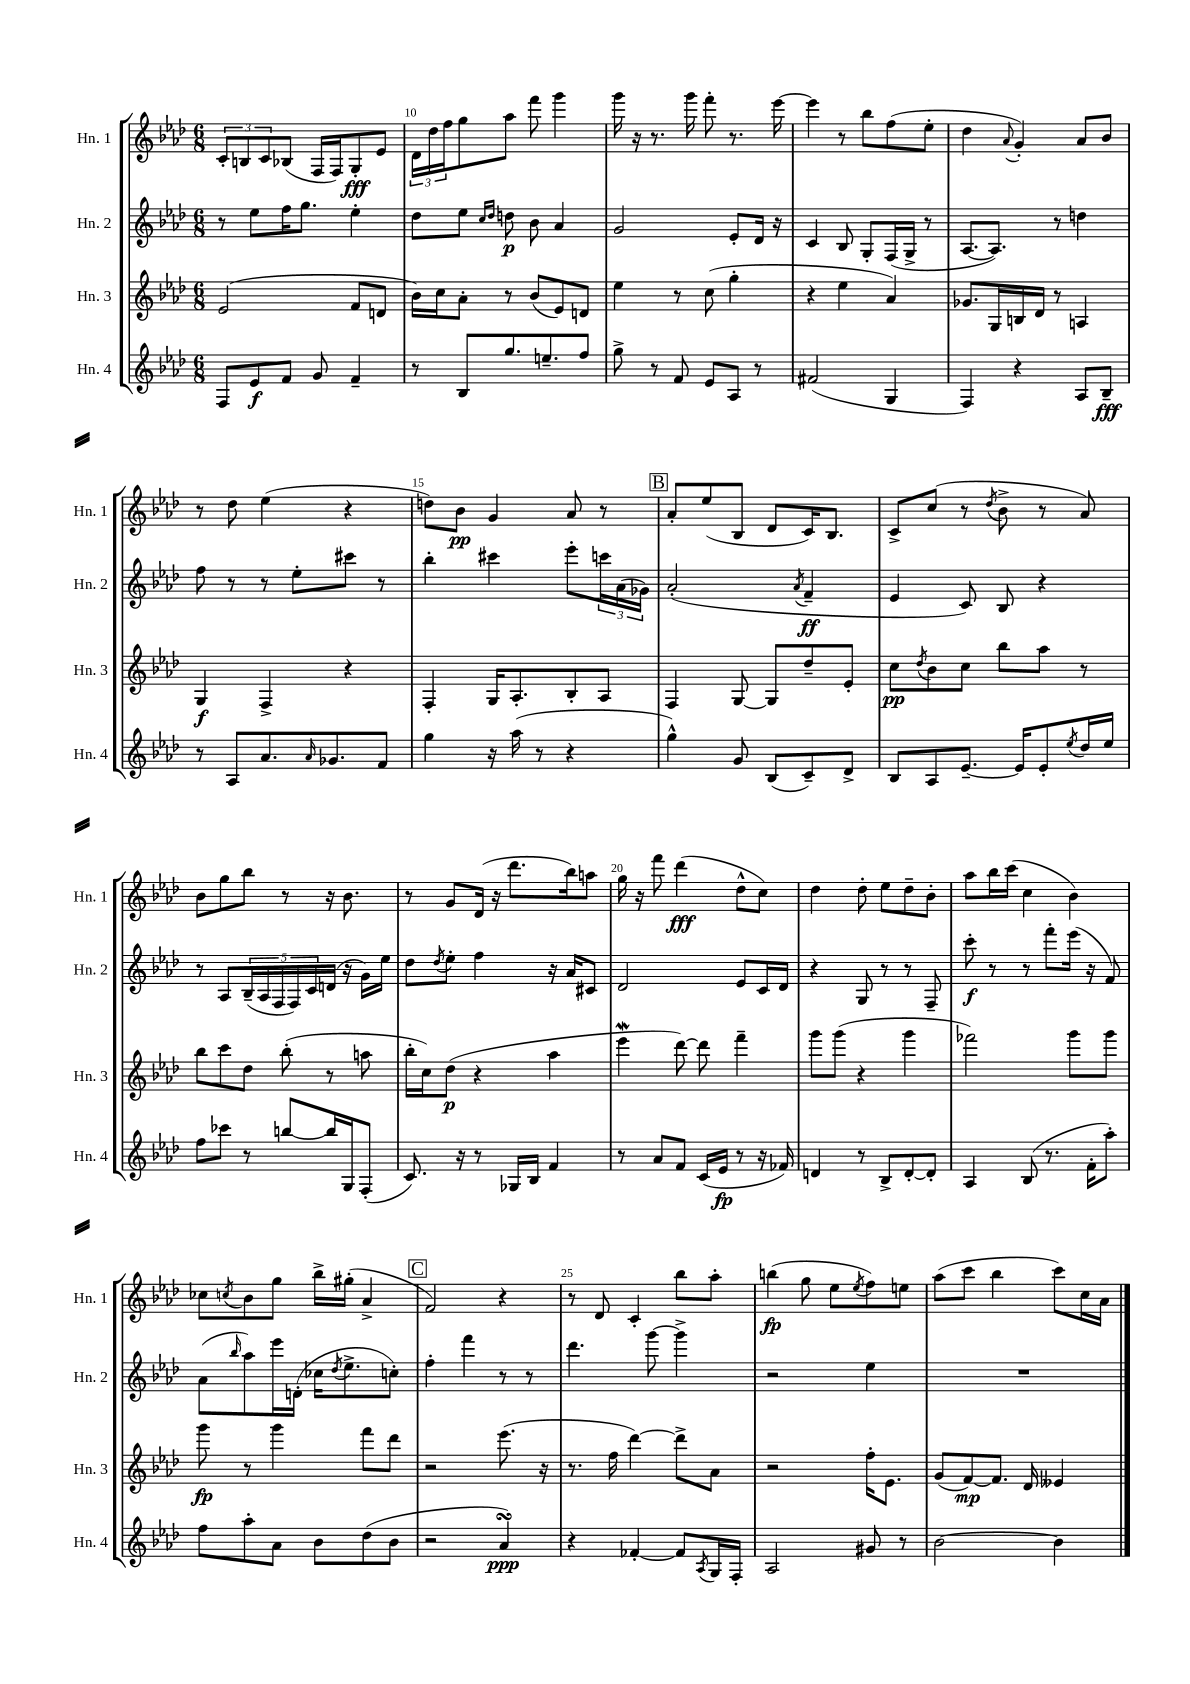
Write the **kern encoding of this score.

**kern	**kern	**kern	**kern
*staff4	*staff3	*staff2	*staff1
*clefG2	*clefG2	*clefG2	*clefG2
*k[b-e-a-d-]	*k[b-e-a-d-]	*k[b-e-a-d-]	*k[b-e-a-d-]
*M6/8	*M6/8	*M6/8	*M6/8
8F	(2e-	8r	12c'
.	.	.	12B
8e-	.	8ee-	.
.	.	.	12c
8f	.	16ff	(8B-
.	.	8.gg	.
8g	.	.	16F
.	.	.	16F)
4f~	8f	4ee-'	8G'
.	8d	.	8e-
=	=	=	=
8r	16b-)	8dd-	24d-
.	.	.	24dd-
.	16cc	.	.
.	.	.	24ff
8B-	8a-'	8ee-	8gg
.	.	16qqcc	.
.	.	16qqdd-	.
8.gg	8r	8dd	8aa-
.	(8b-	8b-	8fff
8.ee~	.	.	.
.	8e-)	4a-	4ggg
8ff	8d	.	.
=	=	=	=
8gg^	4ee-	2g	16ggg
.	.	.	16r
8r	.	.	8.r
8f	8r	.	.
.	.	.	16ggg
8e-	(8cc	.	8fff'
8A-	4gg'	8e-'	8.r
8r	.	16d-	.
.	.	16r	[16eee-
=	=	=	=
(2f#	4r	4c	4eee-]
.	4ee-	8B-	8r
.	.	8G'	8bb-
4G	4a-)	(16F	(8ff
.	.	16G^	.
.	.	8r	8ee-'
=	=	=	=
4F)	8.g-	[8.A-	4dd-
.	16G	8.A-])	.
.	.	.	8qqa-
4r	16B	.	4g')
.	16d-	.	.
.	8r	8r	.
8A-	4A	4dd	8a-
8B-~	.	.	8b-
=	=	=	=
8r	4G	8ff	8r
8A-	.	8r	8dd-
8.a-	4F^	8r	(4ee-
.	.	8ee-'	.
16qqa-	.	.	.
8.g-	.	.	.
.	4r	8ccc#	4r
8f	.	8r	.
=	=	=	=
4gg	4F'	4bb-'	8dd)
.	.	.	8b-
16r	16G	4ccc#	4g
(16aa-	8.A-'	.	.
8r	.	.	.
4r	8B-'	8eee-'	8a-
.	8A-	24ccc	8r
.	.	(24a-	.
.	.	24g-)	.
=	=	=	=
4gg^^)	4F	(2a-'	8a-'
.	.	.	(8ee-
8g	[8G	.	8B-
(8B-	8G]	.	8d-
.	.	8qa-	.
8c~)	8dd-~	4f~	16c)
.	.	.	8.B-
8d-^	8e-'	.	.
=	=	=	=
8B-	8cc	4e-	8c^
.	8qdd-	.	.
8A-	8b-	.	(8cc
[8.e-~	8cc	8c)	8r
.	.	.	8qdd-
.	8bb-	8B-	8b-^
16e-]	.	.	.
8e-'	8aa-	4r	8r
8qee-	.	.	.
16dd-	8r	.	8a-)
16ee-	.	.	.
=	=	=	=
8ff	8bb-	8r	8b-
8ccc-	8ccc	8A-	8gg
8r	8dd-	(20B-~	8bb-
.	.	20A-	.
.	.	20F	.
[8bb	(8bb-'	.	8r
.	.	20F)	.
.	.	20c	.
16bb]	8r	(16d	16r
16G	.	16r	8.b-
(8F'	8aa	16g)	.
.	.	16ee-	.
=	=	=	=
8.c)	16bb-'	8dd-	8r
.	16cc)	.	.
.	.	8qdd-	.
.	(8dd-	8ee-'	8g
16r	.	.	.
8r	4r	4ff	(16d-
.	.	.	16r
16G-	.	.	8.ddd-
16B-	.	.	.
4f	4aa-	16r	.
.	.	16a-	16bb-)
.	.	8c#	8aa
=	=	=	=
8r	4eee-	2d-	16gg
.	.	.	16r
8a-	.	.	8fff
8f	[8ddd-)	.	(4ddd-
(16c	8ddd-]	.	.
16e-	.	.	.
8r	4fff~	8e-	8dd-^^
16r	.	16c	8cc)
16f-)	.	16d-	.
=	=	=	=
4d	8ggg	4r	4dd-
.	(8ggg	.	.
8r	4r	8G	8dd-'
8B-^	.	8r	8ee-
[8d'	4ggg	8r	8dd-~
8d']	.	8F~	8b-'
=	=	=	=
4A-	2fff-)	8ccc'	8aa-
.	.	8r	16bb-
.	.	.	(16ccc
(8B-	.	8r	4cc
8.r	.	8fff'	.
.	8ggg	(16eee-	4b-)
16f'	.	16r	.
8aa-')	8ggg	8f)	.
=	=	=	=
8ff	8ggg	(8a-	8cc-
.	.	16qqbb-	8qcc
8aa-'	8r	8aa-)	8b-
8a-	4ggg	16eee-	8gg
.	.	(16d'	.
8b-	.	16cc-	16bb-^
.	.	8qdd-	.
.	.	8.ee-^	(16gg#'
(8dd-	8fff	.	4a-^
8b-	8ddd-	8cc')	.
=	=	=	=
2r	2r	4ff'	2f)
.	.	4fff	.
4a-)	(8.eee-	8r	4r
.	.	8r	.
.	16r	.	.
=	=	=	=
4r	8.r	4.ddd-	8r
.	.	.	8d-
.	16ff	.	.
[4f-'	[4ddd-)	.	4c'
.	.	[8ggg	.
8f-]	8ddd-^]	4ggg^]	8bb-
8qA-	.	.	.
16G	8a-	.	8aa-'
16F'	.	.	.
=	=	=	=
2A-	2r	2r	(4bb
.	.	.	8gg
.	.	.	8ee-
.	.	.	8qee-
8g#	16ff'	4ee-	8ff)
.	8.e-	.	.
8r	.	.	8ee
=	=	=	=
[2b-	(8g	2.r	(8aa-
.	[8f)	.	8ccc
.	8.f]	.	4bb-
.	16d-	.	.
4b-]	4e--	.	8ccc)
.	.	.	16cc
.	.	.	16a-
==	==	==	==
*-	*-	*-	*-
